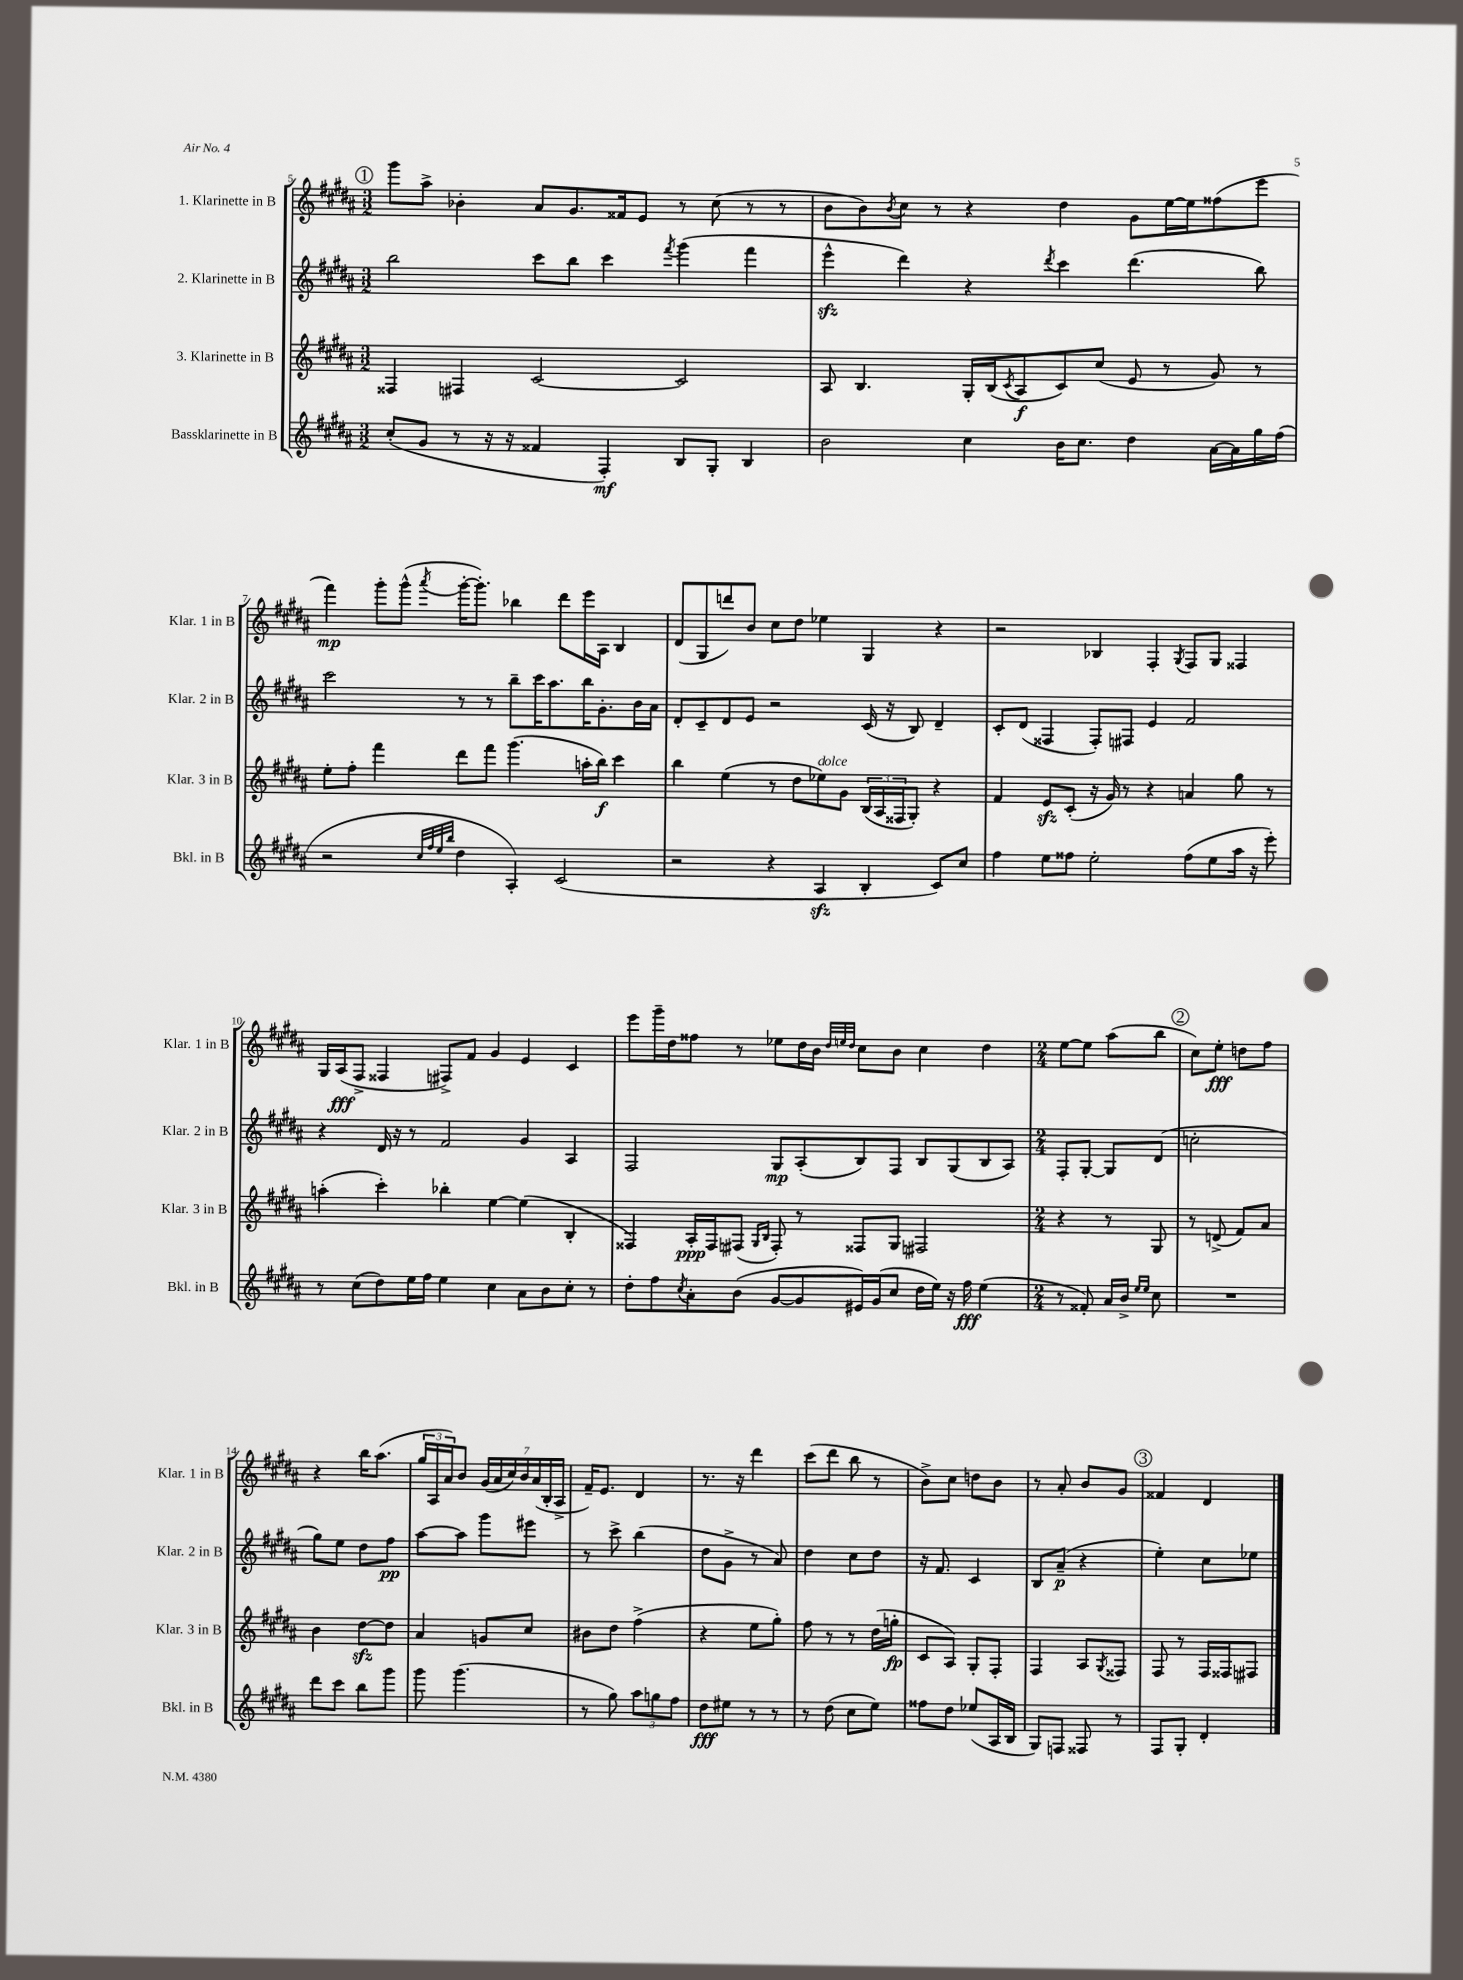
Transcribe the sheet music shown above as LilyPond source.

<<
\new StaffGroup <<
\new Staff = "s0" \with { instrumentName = "1. Klarinette in B" shortInstrumentName = "Klar. 1 in B" } {
    \clef treble \key b \major \numericTimeSignature \time 3/2
    \mark \markup { \circle "1" } gis'''8 ais''8-> bes'4-. ais'8 gis'8. fisis'16 e'8 r8 cis''8( r8 r8 |
    b'8 b'8) \acciaccatura { b'8 } cis''8 r8 r4 dis''4 gis'8 e''16~ e''16 fisis''8( e'''8 |
    fis'''4\mp) gis'''8-. gis'''8-^( \acciaccatura { ais'''8 } gis'''16~-. gis'''8.-.) bes''4 dis'''8 e'''16 ais16 b4 |
    dis'8( gis8 d'''8) b'8 cis''8 dis''8 ees''4 gis4 r4 |
    r2 bes4 fis4-. \acciaccatura { gis8 } fis8 gis8 fisis4 |
    gis16 ais16\fff( fis8-> fisis4 fis8->) fis'8 gis'4 e'4 cis'4 |
    e'''8 gis'''16-- dis''16 fisis''8 r8 ees''8 dis''16 b'16 \grace { dis''32 e''32 dis''32 } cis''8 b'8 cis''4 dis''4 |
    \numericTimeSignature \time 2/4 e''8~ e''8 ais''8( b''8 |
    \mark \markup { \circle "2" } cis''8) e''8-.\fff d''8 fis''8 |
    r4 b''16 ais''8.( |
    \tuplet 3/2 { gis''16 ais16 ais'16) } b'8 \tuplet 7/4 { gis'16( ais'16 cis''16) b'16 ais'16( b16-. ais16-> } |
    fis'16--) e'8. dis'4 |
    r8. r16 dis'''4 |
    cis'''8( dis'''8 b''8 r8 |
    b'8->) cis''8 d''8 b'8 |
    r8 ais'8-. b'8 gis'8 |
    \mark \markup { \circle "3" } fisis'4 dis'4 \bar "|." |
}
\new Staff = "s1" \with { instrumentName = "2. Klarinette in B" shortInstrumentName = "Klar. 2 in B" } {
    \clef treble \key b \major \numericTimeSignature \time 3/2
    \mark \markup { \circle "1" } b''2 cis'''8 b''8 cis'''4 \acciaccatura { fis'''8 } gis'''4( fis'''4 |
    e'''4-^\sfz dis'''4) r4 \acciaccatura { dis'''8 } cis'''4 dis'''4.( b''8) |
    cis'''2 r8 r8 b''8-- cis'''16 ais''8. b''16 gis'8.-. b'16 ais'16 |
    dis'8-. cis'8-- dis'8 e'8 r2 cis'16( r16 b8) dis'4-- |
    cis'8-. dis'8( fisis4 fisis8-.) fis8 e'4 fis'2 |
    r4 dis'16 r16 r8 fis'2 gis'4 ais4 |
    fis2 gis8\mp ais8-.( b8) fis8 b8 gis8( b8 ais8) |
    \numericTimeSignature \time 2/4 fis8-. gis8~-. gis8 dis'8( |
    \mark \markup { \circle "2" } c''2-. |
    gis''8) e''8 dis''8 fis''8\pp |
    ais''8~ ais''8 gis'''8 eis'''8 |
    r8 cis'''8-> b''4( |
    dis''8 gis'8-> r8 ais'8) |
    dis''4 cis''8 dis''8 |
    r16 fis'8. cis'4 |
    b8 ais'8--\p( r4 |
    \mark \markup { \circle "3" } e''4-.) cis''8 ees''8 \bar "|." |
}
\new Staff = "s2" \with { instrumentName = "3. Klarinette in B" shortInstrumentName = "Klar. 3 in B" } {
    \clef treble \key b \major \numericTimeSignature \time 3/2
    \mark \markup { \circle "1" } fisis4 fis4 cis'2~ cis'2 |
    ais8 b4. gis16-. b16( \acciaccatura { cis'8 } ais8\f cis'8) cis''8( e'8 r8 gis'8) r8 |
    e''8-. fis''8-. fis'''4 dis'''8 fis'''8 gis'''4.( a''16-. b''16\f) cis'''4 |
    b''4 e''4( r8 dis''8 ees''8^\markup { \italic "dolce" }) gis'8 \tuplet 3/2 { b16( ais16 fisis16 } gis8-.) r4 |
    fis'4 e'8\sfz cis'8-.( r16 gis'16) r8 r4 a'4 gis''8 r8 |
    a''4-.( cis'''4-.) bes''4-. e''4~ e''4( b4-. |
    fisis4) ais16-.\ppp fisis16 fis8( \grace { gis16 b16 } fis8-.) r8 fisis8 gis8 fis2 |
    \numericTimeSignature \time 2/4 r4 r8 gis8 |
    \mark \markup { \circle "2" } r8 d'8->( fis'8) ais'8 |
    b'4 dis''8~\sfz dis''8 |
    ais'4 g'8 cis''8 |
    bis'8 dis''8 fis''4->( |
    r4 e''8 gis''8-.) |
    fis''8 r8 r8 dis''16( g''16-.\fp |
    cis'8 ais8) gis8-. fis8-. |
    fis4 ais8 \acciaccatura { gis8 } fisis8 |
    \mark \markup { \circle "3" } fis8 r8 fis16 fisis16 fis8 \bar "|." |
}
\new Staff = "s3" \with { instrumentName = "Bassklarinette in B" shortInstrumentName = "Bkl. in B" } {
    \clef treble \key b \major \numericTimeSignature \time 3/2
    \mark \markup { \circle "1" } cis''8-.( gis'8 r8 r16 r16 fisis'4 fis4-.\mf) b8 gis8-. b4 |
    b'2 cis''4 b'16 cis''8. dis''4 ais'16~ ais'16 gis''16 fis''16( |
    r2 \grace { cis''32 fis''32 e''32 b''32 } dis''4 ais4-.) cis'2( |
    r2 r4 ais4\sfz b4-. cis'8) cis''8 |
    fis''4 e''8 fisis''8 e''2-. fisis''8( e''8 ais''16 r16 e'''8-.) |
    r8 cis''8( dis''8) e''16 fis''16 e''4 cis''4 ais'8 b'8 cis''8-. r8 |
    dis''8-. fis''8 \acciaccatura { cis''8 } ais'8-. b'8( gis'8~ gis'8 eis'16) gis'16( cis''8 dis''16 e''16) r16 fis''16\fff e''4( |
    \numericTimeSignature \time 2/4 r8 fisis'8-.) ais'16 b'16-> \grace { e''16 e''16 } cis''8 |
    \mark \markup { \circle "2" } R2 |
    dis'''8 cis'''8 b''8 gis'''8 |
    gis'''8 gis'''4.( |
    r8 gis''8) \tuplet 3/2 { ais''8 g''8 fis''8 } |
    dis''8\fff eis''8 r8 r8 |
    r8 dis''8( cis''8 e''8) |
    fisis''8 dis''8 ees''8( ais16 b16 |
    gis8) f8 fisis8 r8 |
    \mark \markup { \circle "3" } fis8 gis8-. dis'4-. \bar "|." |
}
>>
>>
\layout { \context { \Score currentBarNumber = #5 } }
